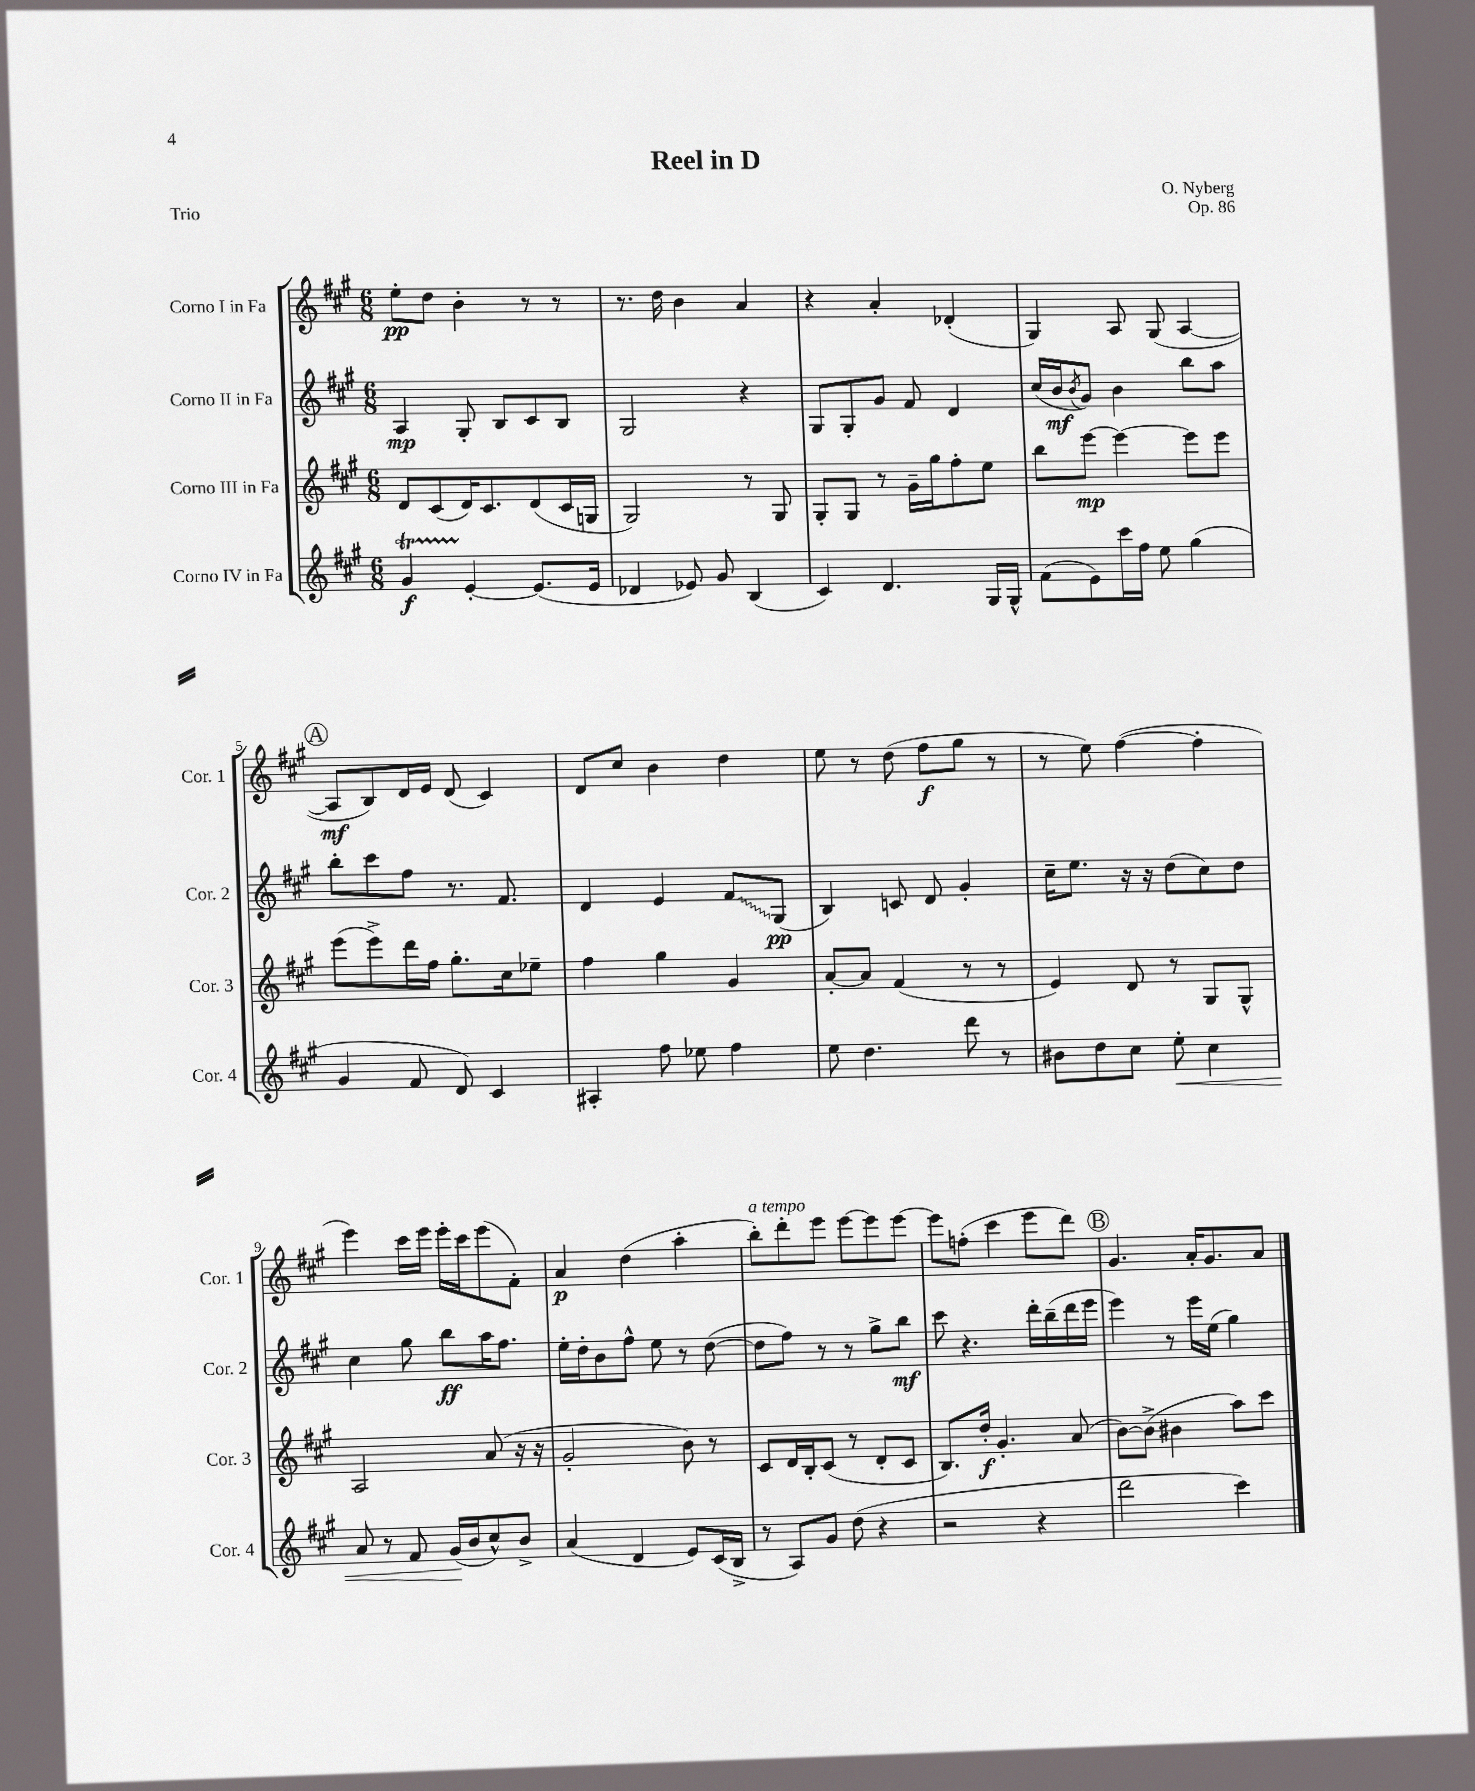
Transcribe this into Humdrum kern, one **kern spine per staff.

**kern	**kern	**kern	**kern
*staff4	*staff3	*staff2	*staff1
*clefG2	*clefG2	*clefG2	*clefG2
*k[f#c#g#]	*k[f#c#g#]	*k[f#c#g#]	*k[f#c#g#]
*M6/8	*M6/8	*M6/8	*M6/8
4g#	8d	4A	8ee'
.	(8c#	.	8dd
[4e'	16d)	8G#'	4b'
.	8.c#	.	.
.	.	8B	.
(8.e]	(8d	8c#	8r
.	16c#	8B	8r
16e	16G	.	.
=	=	=	=
4d-	2G#)	2G#	8.r
.	.	.	16dd
8e-)	.	.	4b
8g#	.	.	.
(4B	8r	4r	4a
.	8G#	.	.
=	=	=	=
4c#)	8G#'	8G#	4r
.	8G#	8G#'	.
4.d	8r	8g#	4a'
.	16g#~	8f#	.
.	16gg#	.	.
.	8ff#'	4d	(4d-'
16G#	8ee	.	.
16G#^^	.	.	.
=	=	=	=
(8f#	8bb	(16cc#	4G#)
.	.	16b	.
.	.	8qb	.
8e)	[8eee	8g#)	.
16ccc#	4eee_	4b	8A
16ff#	.	.	.
8ee	.	.	(8G#
(4gg#	8eee]	8bb	[4A
.	8eee	8aa	.
=	=	=	=
4g#	(8eee	8bb'	8A]
.	8eee^)	8ccc#	8B)
8f#	16ddd	8ff#	16d
.	16ff#	.	16e
8d)	8.gg#'	8.r	(8d
4c#	.	.	4c#)
.	16cc#	8.f#	.
.	8ee-~	.	.
=	=	=	=
4A#'	4ff#	4d	8d
.	.	.	8cc#
8ff#	4gg#	4e	4b
8ee-	.	.	.
4ff#	4g#	8f#	4dd
.	.	(8G#	.
=	=	=	=
8ee	[8a'	4B)	8ee
4.dd	8a]	.	8r
.	(4f#	8c	(8dd
.	.	8d	8ff#
8ddd	8r	4g#'	8gg#
8r	8r	.	8r
=	=	=	=
8b#	4e)	16cc#~	8r
.	.	8.ee	.
8dd	.	.	8ee)
8cc#	8d	16r	([4ff#
.	.	16r	.
8ee'	8r	(8dd	.
4cc#	8G#	8cc#)	4ff#']
.	8G#^^	8dd	.
=	=	=	=
8a	2A	4cc#	4eee)
8r	.	.	.
8f#	.	8gg#	16ccc#
.	.	.	16eee
(16g#	.	8bb	16eee'
16b	.	.	16ccc#
8cc#^^)	(8a	16aa	(8eee
.	.	8.ff#	.
8b^	16r	.	8f#')
.	16r	.	.
=	=	=	=
(4a	2g#'	16ee'	4a
.	.	16dd'	.
.	.	8b	.
4d	.	8ff#^^	(4dd
.	.	8ee	.
8e)	8b)	8r	4aa'
(16c#	8r	([8dd	.
16B^	.	.	.
=	=	=	=
8r	8c#	8dd]	8bb')
8A)	16d	8ff#)	8ddd'
.	16B'	.	.
8g#	(8c#	8r	8eee
(8dd	8r	8r	[8eee
4r	8d'	8gg#^	8eee]
.	8c#	8bb	[8eee
=	=	=	=
2r	8.B)	8ccc#	8eee]
.	.	4.r	(8ff'
.	16dd'	.	.
.	4.g#'	.	4ccc#
4r	.	16ddd'	8eee
.	.	(16bb~	.
.	(8a	16ddd	8ddd)
.	.	16eee	.
=	=	=	=
2ddd	[8b)	4eee)	4.g#
.	(8b^]	.	.
.	4b#	8r	.
.	.	16eee	16a'
.	.	(16ee	8.g#
4ccc#)	8aa)	4gg#)	.
.	8ccc#	.	8a
==	==	==	==
*-	*-	*-	*-
